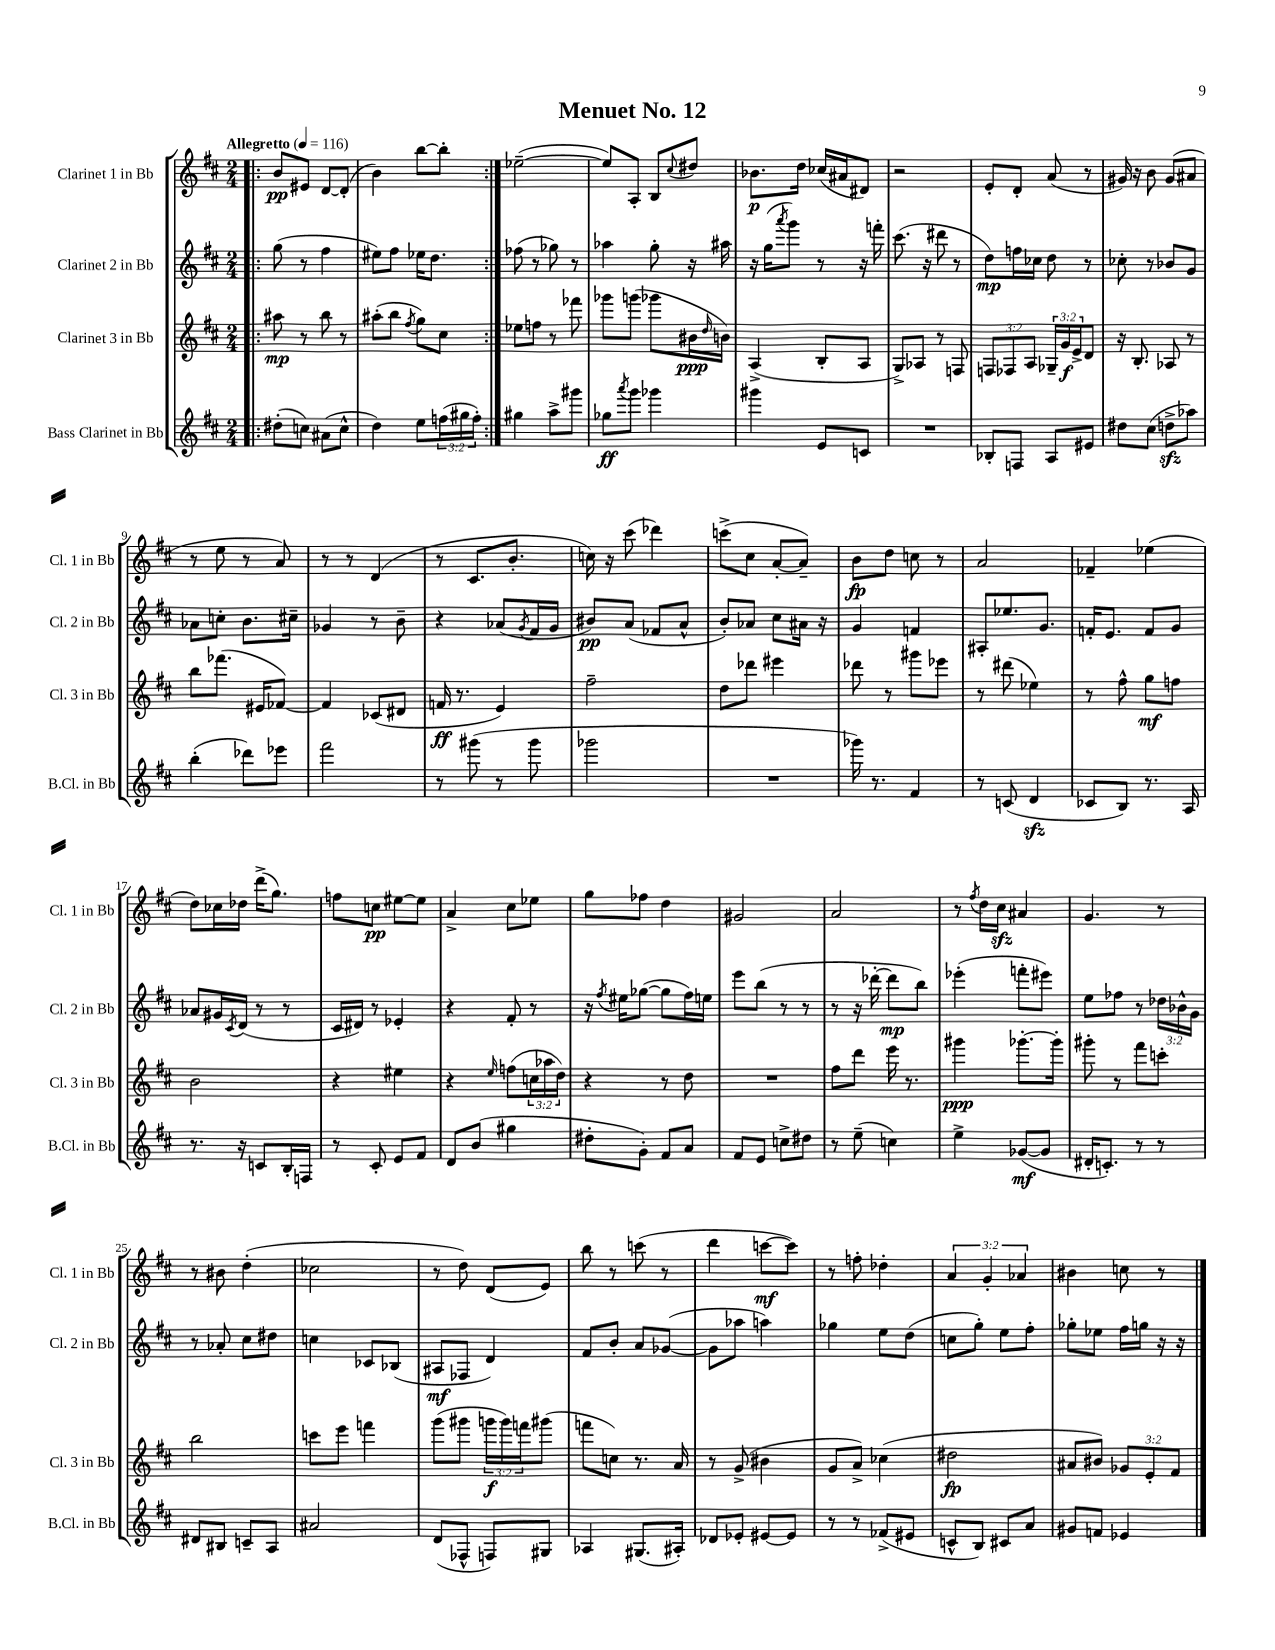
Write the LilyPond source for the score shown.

\header { title = "Menuet No. 12" }
<<
\new StaffGroup <<
\new Staff = "s0" \with { instrumentName = "Clarinet 1 in Bb" shortInstrumentName = "Cl. 1 in Bb" } {
    \clef treble \key d \major \numericTimeSignature \time 2/4 \override Staff.TupletNumber.text = #tuplet-number::calc-fraction-text \tempo "Allegretto" 4 = 116
    \repeat volta 2 { \bar ".|:" b'8\pp eis'8 d'8~ d'8-.( |
    b'4) b''8~ b''8-. | }
    ees''2~--( |
    ees''8) a8-. b8 \appoggiatura { cis''8 } dis''8 |
    bes'8.\p d''16 ces''16( ais'16 dis'8) |
    r2 |
    e'8-. d'8-. a'8( r8 |
    gis'16) r16 b'8 gis'8( ais'8 |
    r8 e''8 r8 a'8) |
    r8 r8 d'4( |
    r8 cis'8. b'8.-. |
    c''16) r16 cis'''8( des'''4) |
    c'''8->( cis''8 a'8~-. a'8--) |
    b'8\fp d''8 c''8 r8 |
    a'2 |
    fes'4-- ees''4( |
    d''8) ces''16 des''16 d'''16->( g''8.) |
    f''8 c''8\pp eis''8~ eis''8 |
    a'4-> cis''8 ees''8 |
    g''8 fes''8 d''4 |
    gis'2 |
    a'2 |
    r8 \acciaccatura { fis''8 } d''16 cis''16\sfz ais'4 |
    g'4. r8 |
    r8 bis'8 d''4-.( |
    ces''2 |
    r8 d''8) d'8( e'8) |
    b''8 r8 c'''8( r8 |
    d'''4 c'''8~\mf c'''8) |
    r8 f''8-. des''4-. |
    \tuplet 3/2 { a'4 g'4-. aes'4 } |
    bis'4 c''8 r8 \bar "|." |
}
\new Staff = "s1" \with { instrumentName = "Clarinet 2 in Bb" shortInstrumentName = "Cl. 2 in Bb" } {
    \clef treble \key d \major \numericTimeSignature \time 2/4 \override Staff.TupletNumber.text = #tuplet-number::calc-fraction-text
    \repeat volta 2 { \bar ".|:" g''8( r8 fis''4 |
    eis''8) fis''8 ees''16 d''8. | }
    fes''8( r8 ges''8) r8 |
    aes''4 g''8-. r16 ais''16 |
    r16 g''16( \acciaccatura { a'''8 } g'''8) r8 r16 f'''16-. |
    cis'''8.( r16 dis'''8 r8 |
    d''8\mp) f''16 ces''16 d''8 r8 |
    ces''8-. r8 bes'8 g'8 |
    aes'8 c''8-. b'8. cis''16-- |
    ges'4 r8 b'8-- |
    r4 aes'8( \acciaccatura { g'8 } fis'16 g'16 |
    bis'8\pp) a'8( fes'8 a'8-^ |
    b'8-.) aes'8 cis''8 ais'16 r16 |
    g'4 f'4 |
    ais8-. ees''8. g'8. |
    f'16-. e'8. f'8 g'8 |
    aes'8 gis'16 \acciaccatura { cis'8 } d'16( r8 r8 |
    cis'16 dis'16) r8 ees'4-. |
    r4 fis'8-. r8 |
    r16 \acciaccatura { fis''8 } eis''16 ges''8~( ges''8 fis''16) e''16 |
    e'''8 b''8( r8 r8 |
    r8 r16 des'''16~-. des'''8\mp b''8) |
    ees'''4-.( f'''8-. eis'''8) |
    e''8 fes''8 r8 \tuplet 3/2 { des''16 bes'16-^ g'16 } |
    r8 aes'8-. cis''8 dis''8 |
    c''4 ces'8 bes8( |
    ais8\mf fes8 d'4) |
    fis'8 b'8-. a'8 ges'8~( |
    ges'8 aes''8 a''4) |
    ges''4 e''8 d''8( |
    c''8 g''8-.) e''8 fis''8-. |
    ges''8-. ees''8 fis''16 g''16 r16 r16 \bar "|." |
}
\new Staff = "s2" \with { instrumentName = "Clarinet 3 in Bb" shortInstrumentName = "Cl. 3 in Bb" } {
    \clef treble \key d \major \numericTimeSignature \time 2/4 \override Staff.TupletNumber.text = #tuplet-number::calc-fraction-text
    \repeat volta 2 { \bar ".|:" ais''8\mp r8 b''8 r8 |
    ais''8-.( b''8 \acciaccatura { fis''8 } g''8) cis''8 | }
    ees''8 f''8 r8 fes'''8 |
    ges'''8 g'''8( ges'''8 bis'16\ppp \grace { d''16 } b'16) |
    a4->( b8-. a8 |
    g8->) aes8 r8 f8 |
    \tuplet 3/2 { f8 fes8 a8 } \tuplet 3/2 { ges16-- g'16\f e'16-> } d'8 |
    r16 b8.-. aes8 r8 |
    b''8 fes'''8.( eis'16 fes'8~) |
    fes'4 ces'8( dis'8 |
    f'16\ff r8. e'4) |
    fis''2-- |
    d''8 des'''8 eis'''4 |
    des'''8 r8 gis'''8 ees'''8 |
    r8 dis'''8( ees''4) |
    r8 fis''8-^ g''8\mf f''8 |
    b'2 |
    r4 eis''4 |
    r4 \grace { e''16 } f''8( \tuplet 3/2 { c''16 aes''16 d''16) } |
    r4 r8 d''8 |
    R2 |
    fis''8 d'''8 e'''16 r8. |
    gis'''4\ppp ges'''8.~-. ges'''16-. |
    gis'''8-. r8 fis'''8 c'''8-. |
    b''2 |
    c'''8 e'''8 f'''4 |
    g'''8( gis'''8 \tuplet 3/2 { g'''16\f g'''16) f'''16 } gis'''8( |
    f'''8 c''8) r8. a'16 |
    r8 g'8->( bis'4 |
    g'8 a'8->) ces''4( |
    dis''2\fp |
    ais'8 bis'8) \tuplet 3/2 { ges'8 e'8-. fis'8 } \bar "|." |
}
\new Staff = "s3" \with { instrumentName = "Bass Clarinet in Bb" shortInstrumentName = "B.Cl. in Bb" } {
    \clef treble \key d \major \numericTimeSignature \time 2/4 \override Staff.TupletNumber.text = #tuplet-number::calc-fraction-text
    \repeat volta 2 { \bar ".|:" dis''8-.( c''8) ais'8( c''8-^ |
    d''4) e''8 \tuplet 3/2 { f''16( gis''16 f''16-.) } | }
    gis''4 a''8-> gis'''8 |
    ges''8\ff \acciaccatura { a'''8 } g'''8 ges'''4 |
    gis'''4 e'8 c'8 |
    R2 |
    bes8-. f8 a8 eis'8 |
    dis''8 cis''8( d''8->\sfz aes''8) |
    b''4-.( des'''8) ees'''8 |
    fis'''2 |
    r8 gis'''8( r8 gis'''8 |
    ges'''2 |
    R2 |
    ges'''16) r8. fis'4 |
    r8 c'8( d'4\sfz |
    ces'8 b8) r8. a16 |
    r8. r16 c'8 b16-. f16 |
    r8 cis'8-. e'8 fis'8 |
    d'8 b'8( gis''4 |
    dis''8-. g'8-.) fis'8 a'8 |
    fis'8 e'8 c''8-> dis''8 |
    r8 e''8--( c''4) |
    e''4-> ges'8~\mf( ges'8 |
    dis'16-. c'8.-.) r8 r8 |
    dis'8 bis8 c'8-- a8 |
    ais'2 |
    d'8( fes8-^ f8) gis8 |
    aes4 gis8.( ais16-.) |
    des'8 ees'8-. eis'8~ eis'8 |
    r8 r8 fes'8->( eis'8 |
    c'8-^ b8) cis'8 a'8 |
    gis'8 f'8 ees'4 \bar "|." |
}
>>
>>
